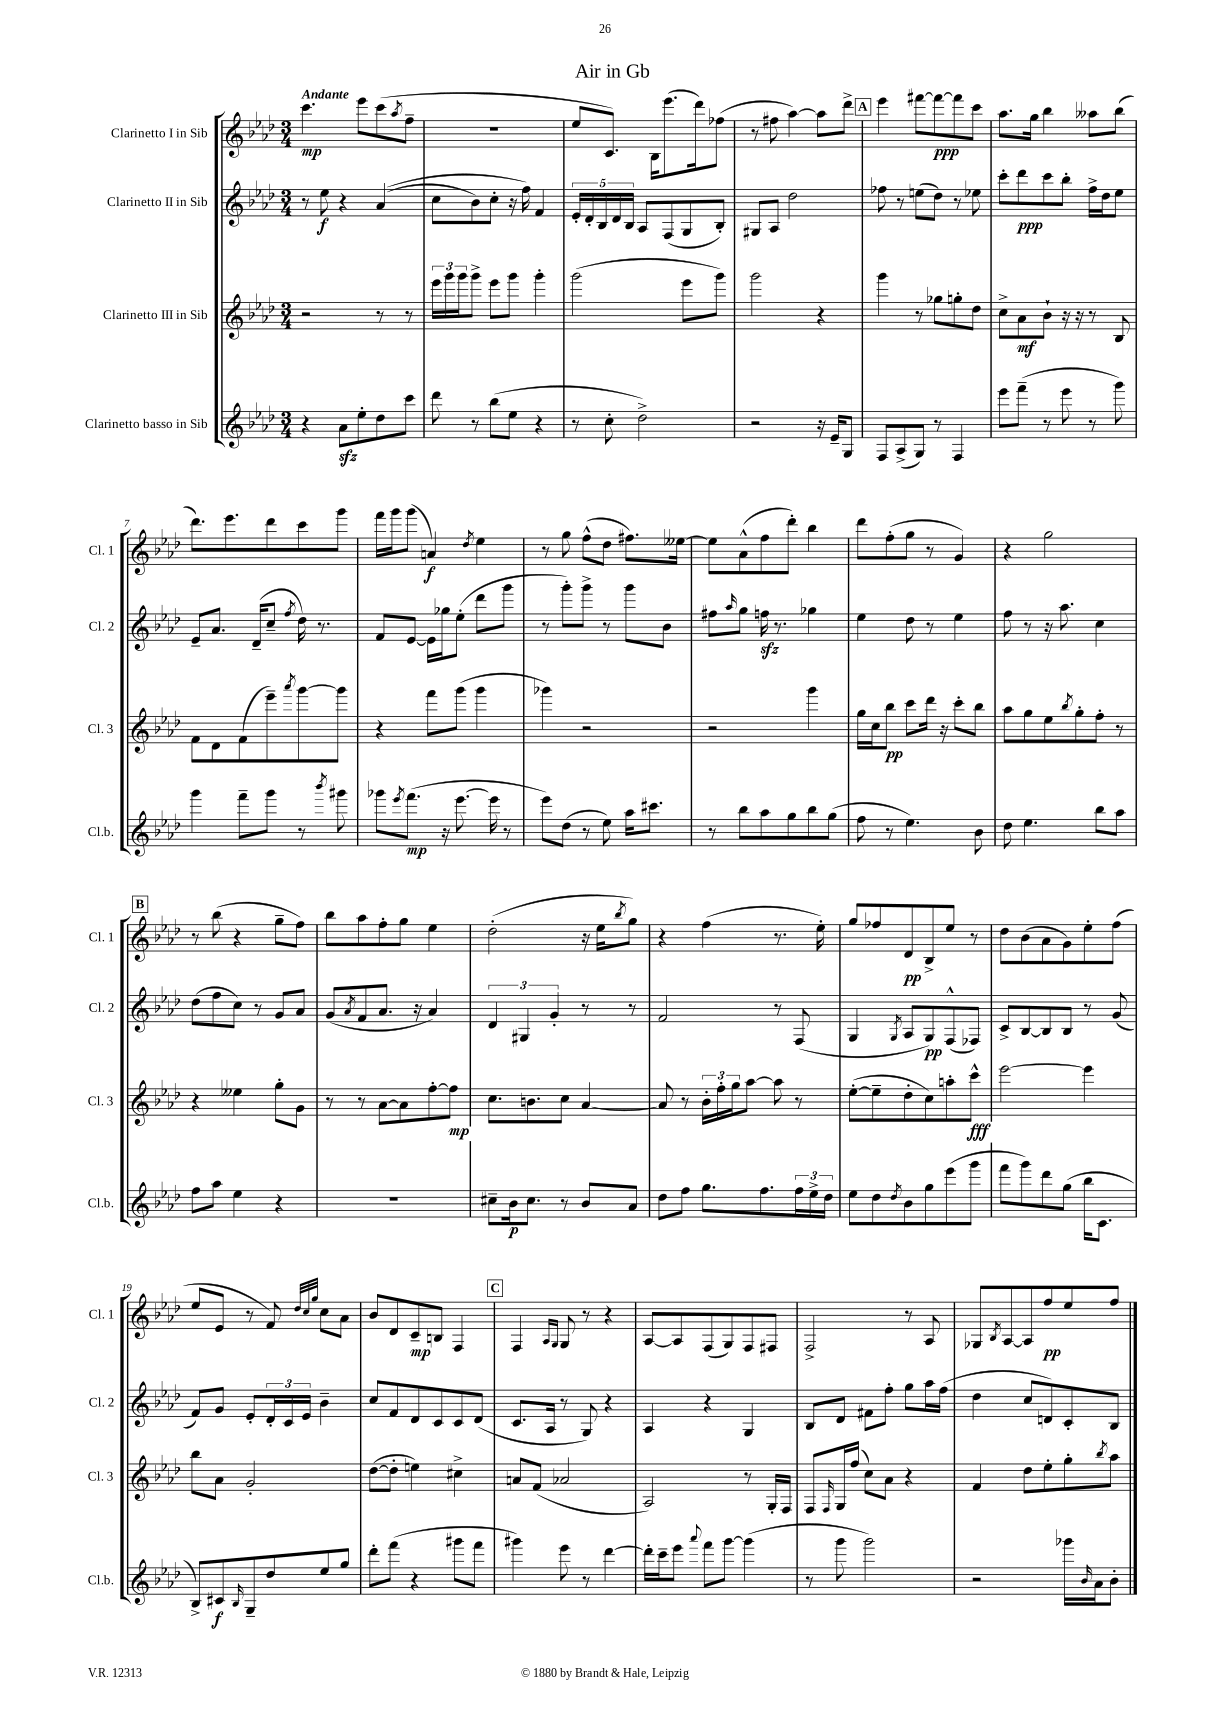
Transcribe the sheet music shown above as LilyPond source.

\header { title = "Air in Gb" }
<<
\new StaffGroup <<
\new Staff = "s0" \with { instrumentName = "Clarinetto I in Sib" shortInstrumentName = "Cl. 1" } {
    \clef treble \key aes \major \numericTimeSignature \time 3/4 \tempo "Andante"
    c'''4.\mp ees'''8 c'''8( \acciaccatura { aes''8 } f''8-- |
    R2. |
    ees''8 c'8.) bes16 ees'''8.( des'''16) fes''8( |
    r8 fis''8 aes''4~) aes''8 des'''8-> |
    \mark \markup { \box "A" } ees'''4 fis'''8~ fis'''8~\ppp fis'''8 c'''8 |
    aes''8. g''16 bes''4 aeses''8 bes''8( |
    des'''8.) ees'''8. des'''8 c'''8 g'''8 |
    f'''16 g'''16 g'''8( a'4\f) \acciaccatura { des''8 } ees''4 |
    r8 g''8 f''8-^( des''8 fis''8.) eeses''16~ |
    eeses''8 aes'8-^( f''8 des'''8-.) bes''4 |
    des'''8 f''8-.( g''8 r8 g'4) |
    r4 g''2 |
    \mark \markup { \box "B" } r8 bes''8( r4 g''8-- f''8) |
    bes''8 aes''8 f''8-. g''8 ees''4 |
    des''2-.( r16 ees''16 \acciaccatura { bes''8 } g''8) |
    r4 f''4( r8. ees''16-.) |
    g''8 fes''8 des'8\pp bes8-> ees''8 r8 |
    des''8 bes'8( aes'8 g'8) ees''8-. f''8( |
    ees''8 ees'8 r8 f'8) \grace { des''32 c''32 g''32 } c''8 aes'8 |
    bes'8 des'8 c'8--\mp b8 f4 |
    \mark \markup { \box "C" } f4 \grace { aes16 g16 } g8 r8 r4 |
    aes8~ aes8 f8( g8) f8 fis8 |
    f2-> r8 aes8 |
    ges8 \acciaccatura { bes8 } aes8~ aes8 f''8\pp ees''8 f''8 \bar "|." |
}
\new Staff = "s1" \with { instrumentName = "Clarinetto II in Sib" shortInstrumentName = "Cl. 2" } {
    \clef treble \key aes \major \numericTimeSignature \time 3/4
    r8 ees''8\f r4 aes'4(\( |
    c''8 bes'8) c''8-. r16 f''16\) f'4 |
    \tuplet 5/4 { ees'16-. des'16-. bes16 des'16 bes16 } aes8 f8( g8 bes8-.) |
    gis8 aes8 des''2 |
    \mark \markup { \box "A" } fes''8 r8 e''8( des''8) r8 ees''8 |
    c'''8-. des'''8\ppp c'''8 bes''8-. f''16-> des''16 ees''8 |
    ees'8-- aes'8. des'16--( c''8-- \acciaccatura { f''8 } des''16) r8. |
    f'8 ees'8~ ees'16 ges''16 ees''8-.( des'''8 g'''8 |
    r8 g'''8-.) g'''8-> r8 g'''8 bes'8 |
    fis''8 \grace { aes''16 } g''8 f''16\sfz r8. ges''4 |
    ees''4 des''8 r8 ees''4 |
    f''8 r8 r16 aes''8. c''4 |
    \mark \markup { \box "B" } des''8( f''8 c''8) r8 g'8 aes'8 |
    g'8( \acciaccatura { aes'8 } f'8 aes'8. r16 aes'4) |
    \tuplet 3/2 { des'4 gis4 g'4-. } r8 r8 |
    f'2 r8 f8( |
    g4 \acciaccatura { g8 } aes8 g8\pp) f8-^( fes8) |
    c'8-> bes8~ bes8 bes8 r8 g'8( |
    f'8) g'8 ees'8-. \tuplet 3/2 { des'16-. c'16 ees'16 } bes'4-- |
    c''8 f'8 des'8 c'8 c'8 des'8( |
    \mark \markup { \box "C" } c'8. aes16 r8 g8) r4 |
    aes4 r4 g4 |
    bes8 des'8 fis'8 f''8-. g''8 aes''16 f''16( |
    des''4 c''8 d'8) c'8-. bes8 \bar "|." |
}
\new Staff = "s2" \with { instrumentName = "Clarinetto III in Sib" shortInstrumentName = "Cl. 3" } {
    \clef treble \key aes \major \numericTimeSignature \time 3/4
    r2 r8 r8 |
    \tuplet 3/2 { ees'''16 g'''16 g'''16 } g'''8-> ees'''8 g'''8 g'''4-. |
    g'''2( ees'''8 g'''8) |
    g'''2 r4 |
    \mark \markup { \box "A" } g'''4 r8 ges''8 g''8-. des''8 |
    c''8-> aes'8\mf bes'8-! r16 r16 r8 bes8 |
    f'8 des'8 f'8( ees'''8--) \acciaccatura { aes'''8 } g'''8~ g'''8 |
    r4 f'''8 g'''8( g'''4 |
    ges'''4) r2 |
    r2 g'''4 |
    g''16 c''16 bes''8\pp c'''8 des'''16 r16 c'''8-. bes''8 |
    aes''8 g''8 ees''8 \acciaccatura { bes''8 } g''8-. f''8-. r8 |
    \mark \markup { \box "B" } r4 eeses''4 g''8-. g'8 |
    r8 r8 aes'8~ aes'8 f''8~-. f''8\mp |
    c''8. b'8. c''8 aes'4~ |
    aes'8 r8 \tuplet 3/2 { bes'16-. f''16-. g''16 } aes''8~ aes''8 r8 |
    ees''8~-.( ees''8-- des''8-. c''8) a''8-. c'''8-^\fff |
    ees'''2~ ees'''4 |
    bes''8 aes'8 g'2-. |
    des''8~( des''8-. e''4) cis''4-> |
    \mark \markup { \box "C" } a'8 f'8( aes'2 |
    aes2) r8 g16-. f16 |
    f8 \grace { f16 } g16 f''16( c''8) aes'8 r4 |
    f'4 des''8 ees''8-. g''8-. \acciaccatura { bes''8 } aes''8 \bar "|." |
}
\new Staff = "s3" \with { instrumentName = "Clarinetto basso in Sib" shortInstrumentName = "Cl.b." } {
    \clef treble \key aes \major \numericTimeSignature \time 3/4
    r4 aes'8\sfz ees''8-. des''8 c'''8 |
    des'''8 r8 bes''8( ees''8 r4 |
    r8 c''8-. des''2->) |
    r2 r16 ees'16-- g8 |
    \mark \markup { \box "A" } f8 aes8->( g8) r8 f4 |
    ees'''8 f'''8--( r8 ees'''8 r8 g'''8) |
    g'''4 f'''8-- g'''8 r8 \acciaccatura { bes'''8 } gis'''8 |
    ges'''8 \acciaccatura { ees'''8 } f'''8.\mp( r16 ees'''8.~ ees'''16 r8 |
    ees'''8) des''8( r8 ees''8) aes''16 cis'''8. |
    r8 bes''8 aes''8 g''8 bes''8 g''8( |
    f''8 r8 ees''4.) bes'8 |
    des''8 ees''4. bes''8 aes''8 |
    \mark \markup { \box "B" } f''8 aes''8 ees''4 r4 |
    R2. |
    cis''8-- bes'16\p cis''8. r8 bes'8 aes'8 |
    des''8 f''8 g''8. f''8. \tuplet 3/2 { f''16 ees''16-> des''16 } |
    ees''8 des''8 \acciaccatura { des''8 } bes'8 g''8 ees'''8( g'''8 |
    f'''8 g'''8) des'''8 g''8( bes''16 c'8. |
    bes8->) cis'8\f \grace { bes16 } g8-- des''8 ees''8 g''8 |
    des'''8-. f'''8( r4 gis'''8 f'''8 |
    \mark \markup { \box "C" } gis'''4) ees'''8 r8 des'''4~ |
    des'''16-. c'''16-- ees'''8 \appoggiatura { aes'''8 } f'''8 g'''8~ g'''4( |
    r8 g'''8 g'''2) |
    r2 ges'''16 \grace { bes'16 } aes'16 bes'8-. \bar "|." |
}
>>
>>
